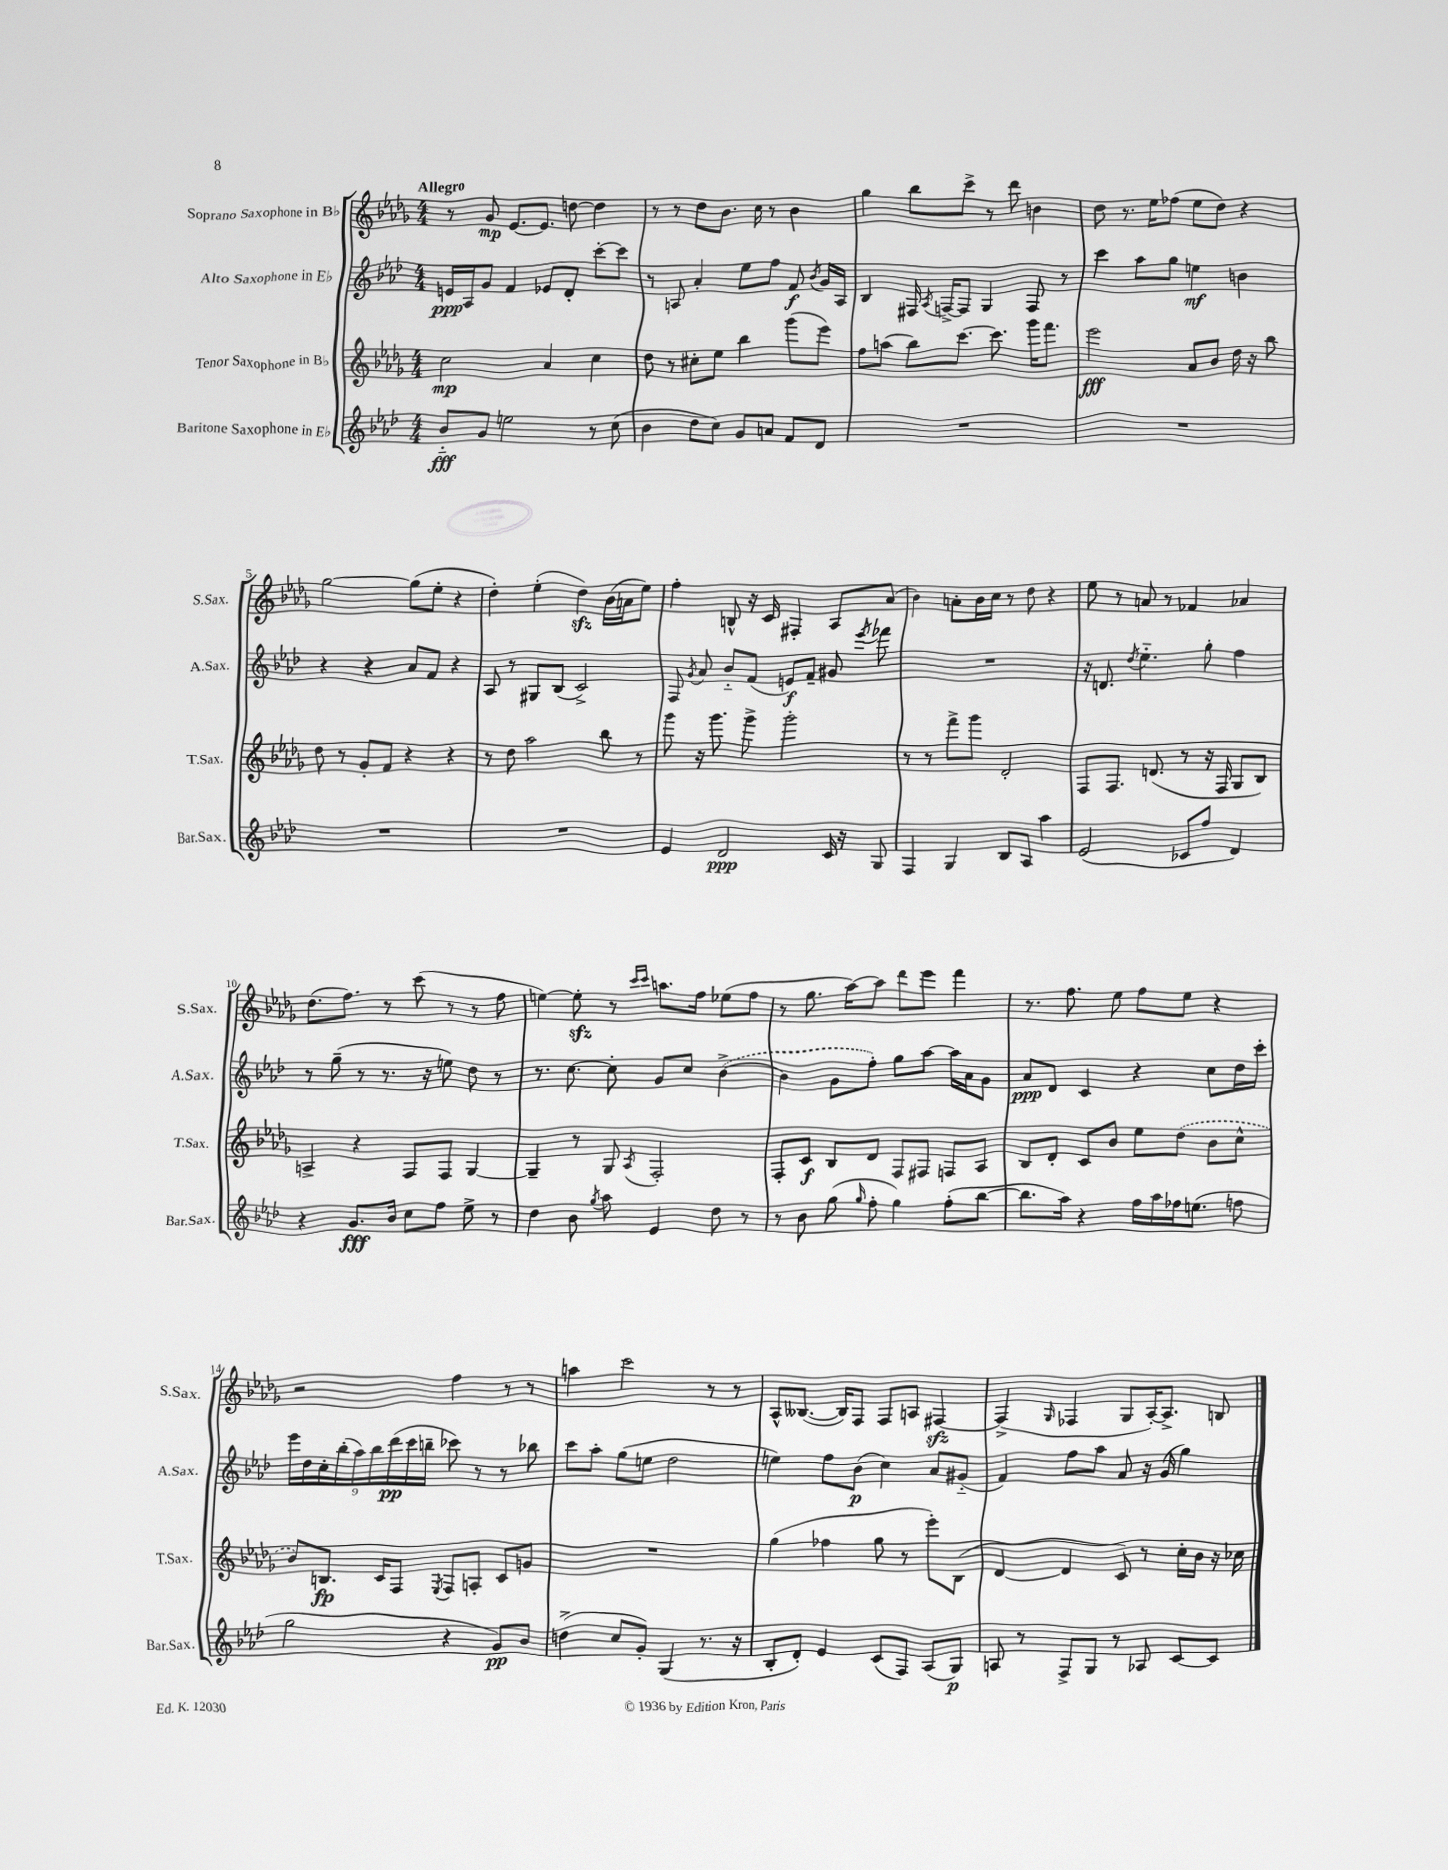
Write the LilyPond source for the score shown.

<<
\new StaffGroup <<
\new Staff = "s0" \with { instrumentName = "Soprano Saxophone in Bb" shortInstrumentName = "S.Sax." } {
    \clef treble \key des \major \numericTimeSignature \time 4/4 \tempo "Allegro"
    \autoBeamOff r8 ges'8\mp ees'8.[~ ees'8.] d''8~ d''4 |
    r8 r8 des''8[ bes'8.] c''16 r8 bes'4 |
    ges''4 bes''8[ c'''8]-> r8 des'''8 b'4 |
    des''8 r8. ees''16[ fes''8]( ees''8[ des''8]) r4 |
    ges''2~ ges''8[( ees''8]-. r4 |
    des''4-.) ees''4-.( des''4\sfz) bes'16[( a'16 ees''8]) |
    f''4-. b8-^ r16 c'16 fis4-. aes8[ aes'8]( |
    bes'4) a'8[-. bes'16 c''16] r8 des''8 r4 |
    ees''8 r8 a'8 r8 fes'4 aes'4 |
    des''8.[( f''8.]) r8 c'''8( r8 r8 f''8 |
    e''4~) e''8-.\sfz r8 \grace { c'''16[ c'''16] } a''8.[ f''16] ees''8[( f''8] |
    r8 ges''8. aes''16[~) aes''8] des'''8[ ees'''8] f'''4 |
    r8. f''8. ees''8 f''8[ ees''8] r4 |
    r2 f''4 r8 r8 |
    a''4 c'''2 r8 r8 |
    aes8[-^ beses8.]~( beses16[) f8] f8[ a8] fis4~\sfz |
    fis4->( \grace { ges16 } fes4 ges8[ aes16~-.) aes8.]-> b8 \bar "|." |
}
\new Staff = "s1" \with { instrumentName = "Alto Saxophone in Eb" shortInstrumentName = "A.Sax." } {
    \clef treble \key aes \major \numericTimeSignature \time 4/4
    \autoBeamOff e'16[\ppp aes16 g'8] f'4 ees'8[ des'8]-. c'''8[~-. c'''8] |
    r8 a8 aes'4-. ees''8[ f''8] f'8\f \acciaccatura { bes'8 } g'16[ a16] |
    bes4 fis16 \acciaccatura { aes8 } f16[~-> f8] g4 f8 r8 |
    c'''4 aes''8[ g''8] e''4\mf b'4 |
    r4 r4 aes'8[ f'8] r4 |
    aes8 r8 gis8[ bes8]( c'2->) |
    f8 \acciaccatura { g'8 } aes'8 bes'8[-_ f'8]( e'8[\f) f'8]-- gis'8 \acciaccatura { ees'''8 } fes'''8 |
    R1 |
    r16 d'8. \acciaccatura { des''8 } ees''4.-_ g''8-. f''4 |
    r8 g''8--( r8 r8. r16 e''8) des''8 r8 |
    r8. c''8.~ c''8-. g'8[ c''8] \once \slurDashed bes'4~->( |
    bes'4 g'8[ f''8]-.) g''8[ aes''8]~ aes''16[ aes'16 g'8] |
    aes'8[\ppp des'8] c'4 r4 c''8[ des''16 c'''16]-. |
    \tuplet 9/8 { ees'''16[ des''16 c''16-. bes''16-.( aes''16) bes''16 des'''16\pp( c'''16 b''16]-- } ces'''8) r8 r8 bes''8 |
    c'''8[ aes''8]-. g''8[( e''8] des''2 |
    e''4) f''8[ bes'8]\p( c''4) aes'8[ gis'8]-_( |
    f'4) f''8[ aes''8] aes'8 r16 g'16( g''4) \bar "|." |
}
\new Staff = "s2" \with { instrumentName = "Tenor Saxophone in Bb" shortInstrumentName = "T.Sax." } {
    \clef treble \key des \major \numericTimeSignature \time 4/4
    \autoBeamOff c''2\mp aes'4 c''4 |
    des''8 r8 cis''8[-. ees''8] bes''4 ges'''8[( ees'''8]) |
    f''8[ a''8]( bes''8[) c'''8.]~ c'''8. ges'''16[ f'''8.] |
    ees'''2\fff aes'8[ bes'8] des''16 r16 bes''8 |
    des''8 r8 ges'8[-. f'8] r4 r4 |
    r8 des''8 aes''2 bes''8 r8 |
    ges'''8 r16 ges'''8. ges'''8-> ges'''2-. |
    r8 r8 f'''8[-> ges'''8] des'2-. |
    f8[ f8.] d'8.( r8 r16 f16 ges8[ bes8]) |
    a4-> r4 f8[ f8] ges4~ |
    ges4-- r8 ges8 \acciaccatura { aes8 } f2-. |
    f8[-. c'8]\f bes8[ des'8] f8[ fis8] f8[ aes8] |
    bes8[ des'8]-. c'8[ bes'8] ees''8[ \once \slurDashed des''8]( bes'8[ c''8]-^ |
    bes'8[) b8.]\fp c'16[ f8] \acciaccatura { ees8 } f8[ a8]-. c'8[ g'8] |
    R1 |
    ges''4( fes''4 ges''8 r8 ees'''8[-.) bes8]( |
    des'4~ des'4 c'8) r8 c''16[-. bes'16] r16 ces''16 \bar "|." |
}
\new Staff = "s3" \with { instrumentName = "Baritone Saxophone in Eb" shortInstrumentName = "Bar.Sax." } {
    \clef treble \key aes \major \numericTimeSignature \time 4/4
    \autoBeamOff bes'8[-_\fff g'8] e''2 r8 c''8( |
    bes'4 des''8[ c''8]) g'8[ a'8] f'8[ des'8] |
    R1 |
    R1 |
    R1 |
    R1 |
    ees'4 des'2\ppp c'16 r16 g8 |
    f4 g4 bes8[ aes8] aes''4 |
    ees'2( ces'8[ f''8] des'4) |
    r4 g'8.[\fff bes'16] c''8[ f''8] ees''8-> r8 |
    des''4 bes'8 \acciaccatura { g''8 } aes''8 ees'4 des''8 r8 |
    r8 bes'8 g''8( \grace { g''16 } f''8-. g''4) f''8[-.( bes''8]~ |
    bes''8.[ aes''16]) r4 f''16[ aes''16 fes''16 e''8.]( f''8 |
    g''2 r4 g'8[\pp) bes'8] |
    d''4->( c''8[ g'8]-.) g4( r8. r16 |
    bes8[-. des'8]-.) ees'4 c'8[( f8]) aes8[( g8]\p) |
    a8 r8 f8[-> g8] r8 aes8 c'8[~ c'8] \bar "|." |
}
>>
>>
